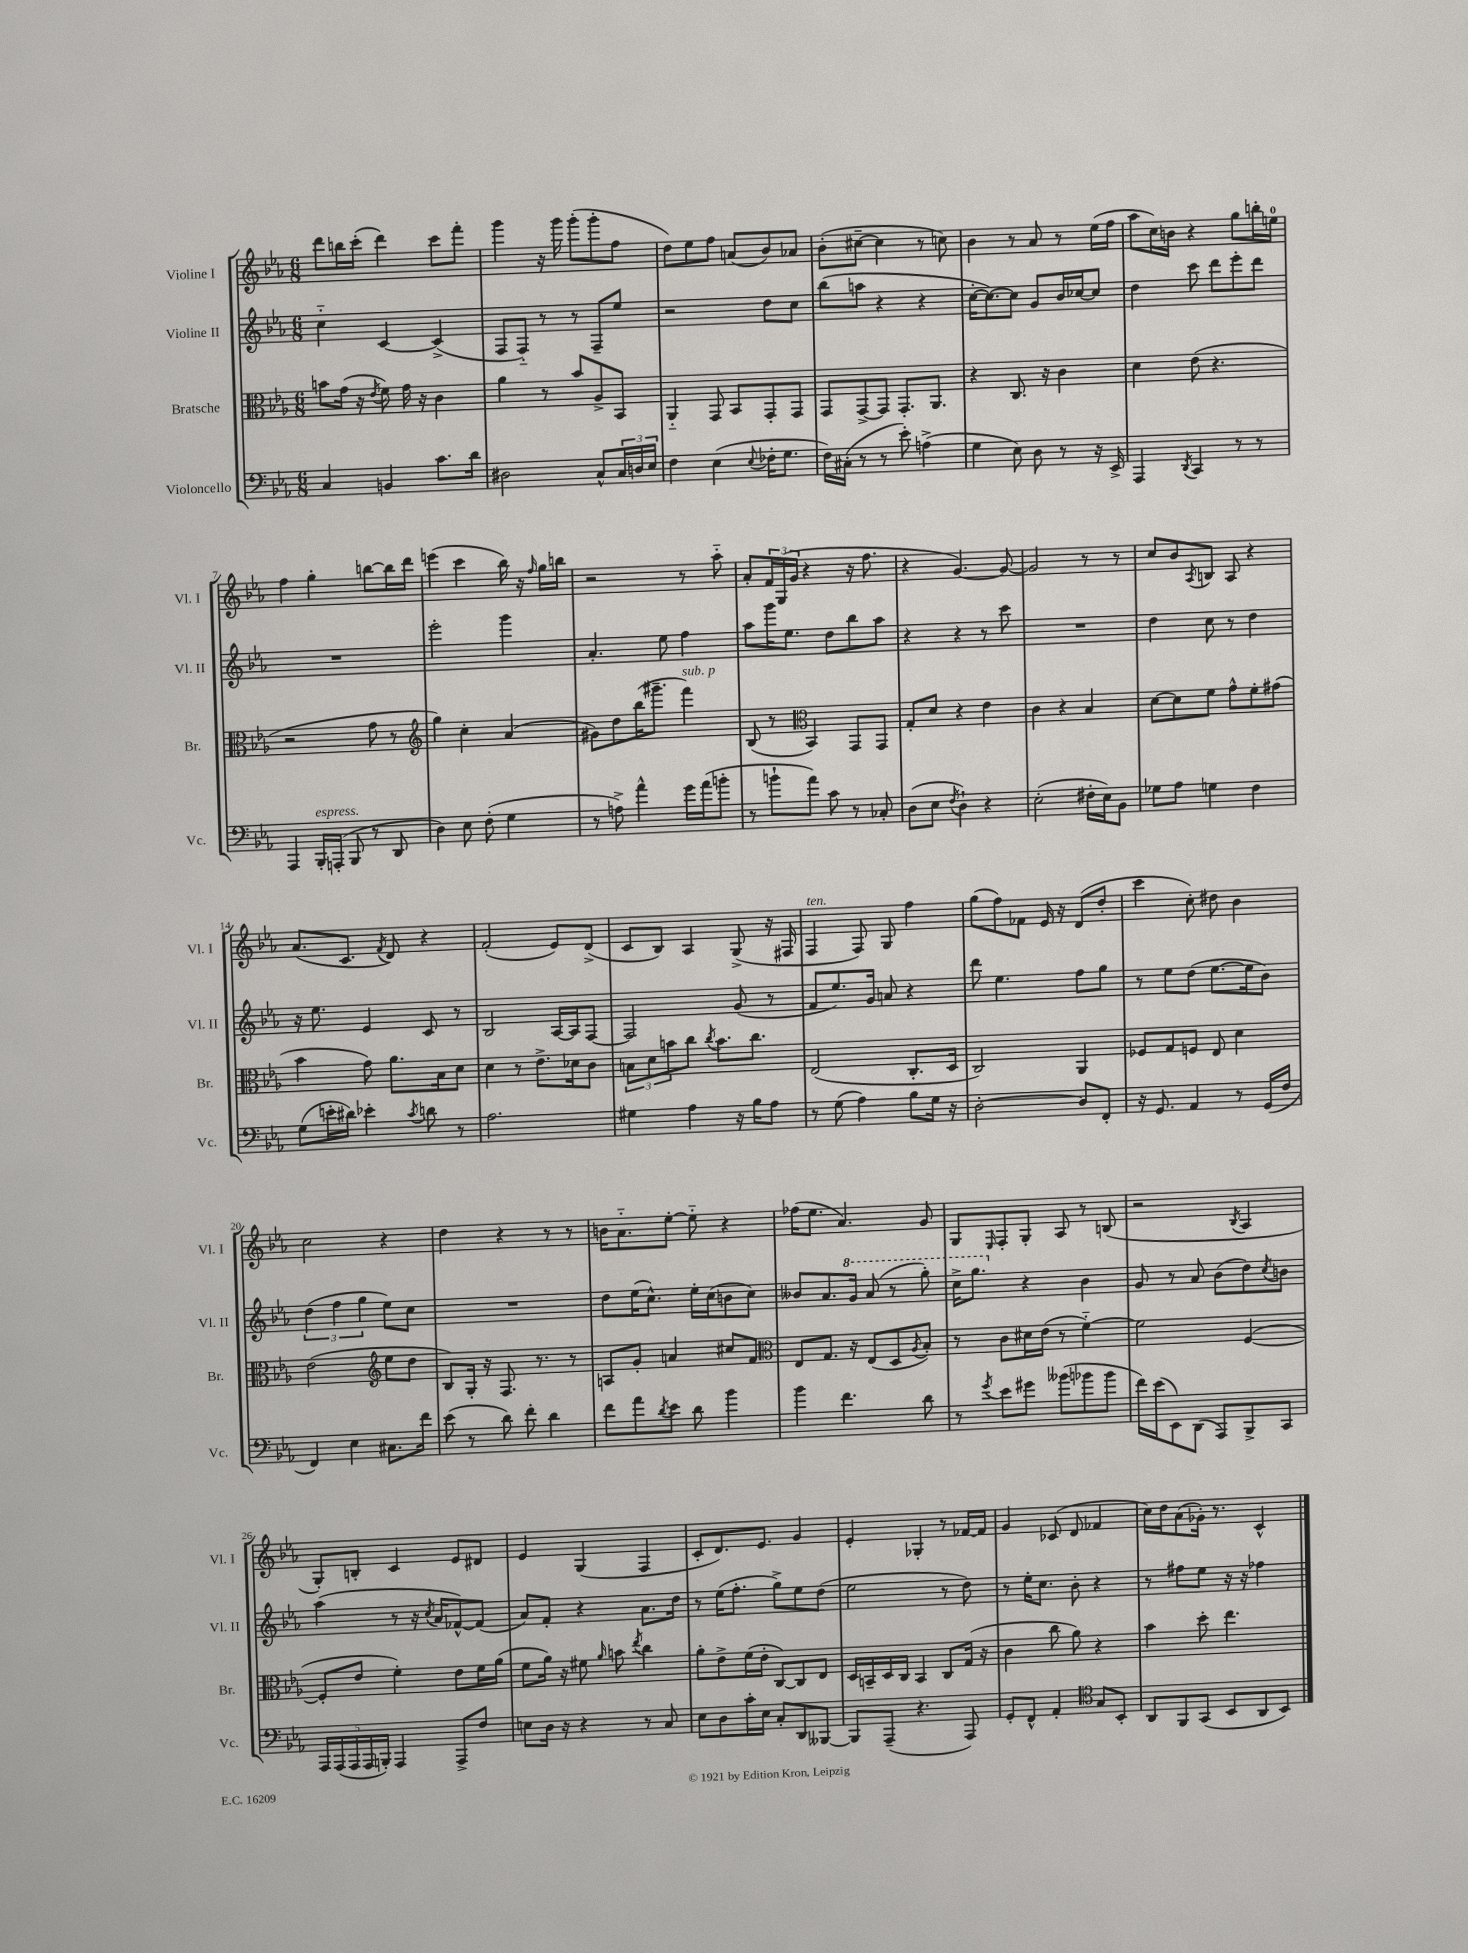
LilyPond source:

<<
\new StaffGroup <<
\new Staff = "s0" \with { instrumentName = "Violine I" shortInstrumentName = "Vl. I" } {
    \clef treble \key ees \major \numericTimeSignature \time 6/8
    d'''8 b''16 c'''16-.( d'''4) c'''8 f'''8-. |
    g'''4 r16 g'''16 g'''8-.( g'''8-. f''8 |
    d''8) ees''8 f''8 a'8( bes'8) aes'8 |
    bes'8-.( cis''8~-- cis''4 r8 c''8) |
    bes'4 r8 aes'8 r8 ees''16( f''16 |
    aes''8 c''16) b'16 r4 g''8 b''16-. e''16-0 |
    f''4 g''4-. b''8~ b''16 d'''16 |
    e'''4( c'''4 bes''16) r16 \grace { f''16 } g''16 b''16 |
    r2 r8 aes''8-_ |
    aes'8-. \tuplet 3/2 { f'16 g16( g'16 } r4 r16 f''8. |
    r4 g'4.~) g'8~ |
    g'2 r8 r8 |
    c''8 bes'8 \acciaccatura { aes8 } b8 aes8 r4 |
    aes'8.( c'8. \acciaccatura { f'8 } d'8) r4 |
    f'2-.( ees'8) d'8->( |
    c'8 bes8) aes4 g8->( r16 fis16 |
    f4^\markup { \italic "ten." } f8) g8 f''4 |
    g''8( f''8) fes'8 ees'16 r16 d'8( d''8-. |
    c'''4 c''8-.) dis''8 bes'4 |
    c''2 r4 |
    d''4 r4 r8 r8 |
    b'16 aes'8.-_ ees''8~-. ees''8-_ r4 |
    fes''16( ees''8. aes'4.) g'8 |
    g8 \grace { ees16 } f8-. g8-. aes8 r8 b8( |
    r2 \acciaccatura { bes8 } aes4 |
    g8-.) b8-. c'4 ees'8 dis'8 |
    ees'4 g4( f4 |
    c'8-. d'8.) ees'8. g'4 |
    ees'4-. ges4-. r8 fes'16~ fes'16 |
    g'4 ces'8( d'8 fes'4 |
    c''16) d''16 aes'8( ges'16-.) r8. c'4-^ \bar "|." |
}
\new Staff = "s1" \with { instrumentName = "Violine II" shortInstrumentName = "Vl. II" } {
    \clef treble \key ees \major \numericTimeSignature \time 6/8
    c''4-_ c'4~ c'4->( |
    f8 f8-_) r8 r8 f8-- ees''8 |
    r2 d''8 c''8 |
    bes''8( a''8 r4 r4 |
    c''16~-. c''8.~) c''8 g'8 bes'16 ces''16~ ces''8 |
    d''4 c'''8 d'''8 ees'''8-. d'''8 |
    R2. |
    ees'''2-. g'''4 |
    aes'4.-. ees''8 f''4 |
    aes''8 g'''16 ees''8. d''8 bes''8 aes''8 |
    r4 r4 r8 c'''8 |
    R2. |
    d''4 c''8 r8 d''4 |
    r16 ees''8. ees'4 c'8 r8 |
    bes2 aes16~ aes16 f8~ |
    f2 g'8( r8 |
    f'8 ees''8.) g'16 a'8 r4 |
    d'''8 ees''4. f''8 g''8 |
    r8 ees''8 d''8( ees''8.~ ees''16 bes'8) |
    \tuplet 3/2 { d''4( f''4 g''4 } ees''8) c''8 |
    R2. |
    d''8 ees''16( c''8.-^) ees''16-. c''16( b'8 c''8) |
    beses'8 aes'8. \ottava #1 g''16 aes''8( r8 g'''8-.) |
    c'''16-> g'''8. \ottava #0 r4 bes'4 |
    g'8 r8 aes'8 bes'8( d''8) \acciaccatura { c''8 } b'8 |
    aes''4( r8 r16 \acciaccatura { c''8 } aes'16 fes'8~-^) fes'8( |
    aes'8) f'8-. r4 aes'8. d''16 |
    r8 ees''16( f''8.-. g''8->) ees''8 d''8( |
    ees''2 r8 d''8) |
    r8 ees''16-. c''8. bes'8-. r4 |
    r8 fis''8 ees''8 r16 r16 fes''4 \bar "|." |
}
\new Staff = "s2" \with { instrumentName = "Bratsche" shortInstrumentName = "Br." } {
    \clef alto \key ees \major \numericTimeSignature \time 6/8
    b'8 g'16( r16 \acciaccatura { ees'8 } f'8) g'16 r16 c'4 |
    aes'4 r8 bes'8 aes8-> bes,8 |
    aes,4-_ g,8 bes,8 g,8-. g,8 |
    g,8 g,8~-> g,8 g,8.-. aes,8. |
    r4 c8. r16 c'4 |
    d'4 ees'8( r4. |
    r2 g'8 r8 |
    \clef treble g''4) c''4-. aes'4( |
    gis'8) d''8 bes''16( gis'''8.-- f'''4^\markup { \italic "sub. p" }) |
    bes8( r8 \clef alto bes,4) g,8 g,8 |
    g8-. d'8 r4 ees'4 |
    c'4 r4 bes4 |
    d'8~ d'8 f'8 g'8-^ f'8-. gis'8( |
    bes'4 g'8) aes'8. bes16 d'8 |
    d'4 r8 ees'8.-> des'16 c'8 |
    \tuplet 3/2 { b8 d'8 b'8 } c''8 \acciaccatura { c''8 } b'8. c''8. |
    ees2( c8.-. d16 |
    c2) aes,4 |
    fes8 g8 f8 ees8 d'4 |
    ees'2( \clef treble ees''8 d''8 |
    bes8) g16-. r16 f8. r8. r8 |
    a8 g'8-. a'4 cis''8 f'8 |
    \clef alto ees8 g8. r16 ees8( d8 \acciaccatura { aes8 } bes8-.) |
    r8 c'8 dis'16 ees'16( r8 f'4~-_) |
    f'2 f4~( |
    f8-. ees'8 f'4-.) ees'8 f'16 aes'16( |
    f'8 aes'16) r16 fis'8 \grace { aes'16 } b'8 \acciaccatura { ees''8 } c''4 |
    aes'8-. ees'8-> f'16( ees'16-. c8~) c8 ees8 |
    d16 b,16-- d16 c16 b,4 c8 g16( r16 |
    c'4 c''8 aes'8) r4 |
    bes'4 d''8-. ees''4. \bar "|." |
}
\new Staff = "s3" \with { instrumentName = "Violoncello" shortInstrumentName = "Vc." } {
    \clef bass \key ees \major \numericTimeSignature \time 6/8
    c4 b,4 c'8. d'16 |
    dis2 c8-^ \tuplet 3/2 { c16 d16 ees16 } |
    f4 ees4( \appoggiatura { ees8 } fes16-. g8. |
    f16) cis16-.( r8 r8 ees'8-.) a4->( |
    g4 ees8) d8 r8 r16 ees,16-> |
    aes,,4 \acciaccatura { d,8 } c,4 r8 r8 |
    aes,,4 bes,,16-.^\markup { \italic "espress." } a,,16-.( bes,,8 r8 d,8 |
    d4) ees8 f8-.( g4 |
    r8 a8->) aes'4-^ g'16 aes'16( b'8-. |
    r8 b'8-! aes'8) c'8 r8 ces8-. |
    d8( ees8 \acciaccatura { f8 } d4-!) r4 |
    ees2-.( fis16-. ees16) bes,8 |
    ges8 aes8 g4 f4 |
    g8( e'16-. dis'16) ees'4-. \acciaccatura { c'8 } d'8 r8 |
    aes2. |
    gis4 aes4 r16 bes16 aes8 |
    r8 g8( aes4) bes8 g16 r16 |
    d2~-. d8 f,8-. |
    r16 g,8. aes,4 r8 g,16( f16 |
    f,4) ees4 cis8. f'16 |
    ees'8( r8 d'8) f'8-. d'4 |
    f'8 aes'8 \acciaccatura { d'8 } ees'8 d'8 bes'4 |
    bes'4 f'4. d'8 |
    r8 \acciaccatura { g'8 } ees'8 gis'8 beses'8( bes'8 bes'8 |
    f'16) ees'16( ees,8) d,8( aes,,8) bes,,8-> c,8 |
    \tuplet 5/4 { aes,,16 aes,,16( aes,,16 aes,,16 b,,16-.) } aes,,4 aes,,8-> f8 |
    e8 d16 r16 r4 r8 c8 |
    ees8 d8 c'16-. ees16 c8-. d,8 beses,,8~ |
    beses,,8 aes,,8--( r4. aes,,8) |
    g,8-. f,8-^ aes,4-. \clef tenor g8 bes,8-. |
    aes,8 f,8 g,8( bes,8 aes,8 bes,8) \bar "|." |
}
>>
>>
